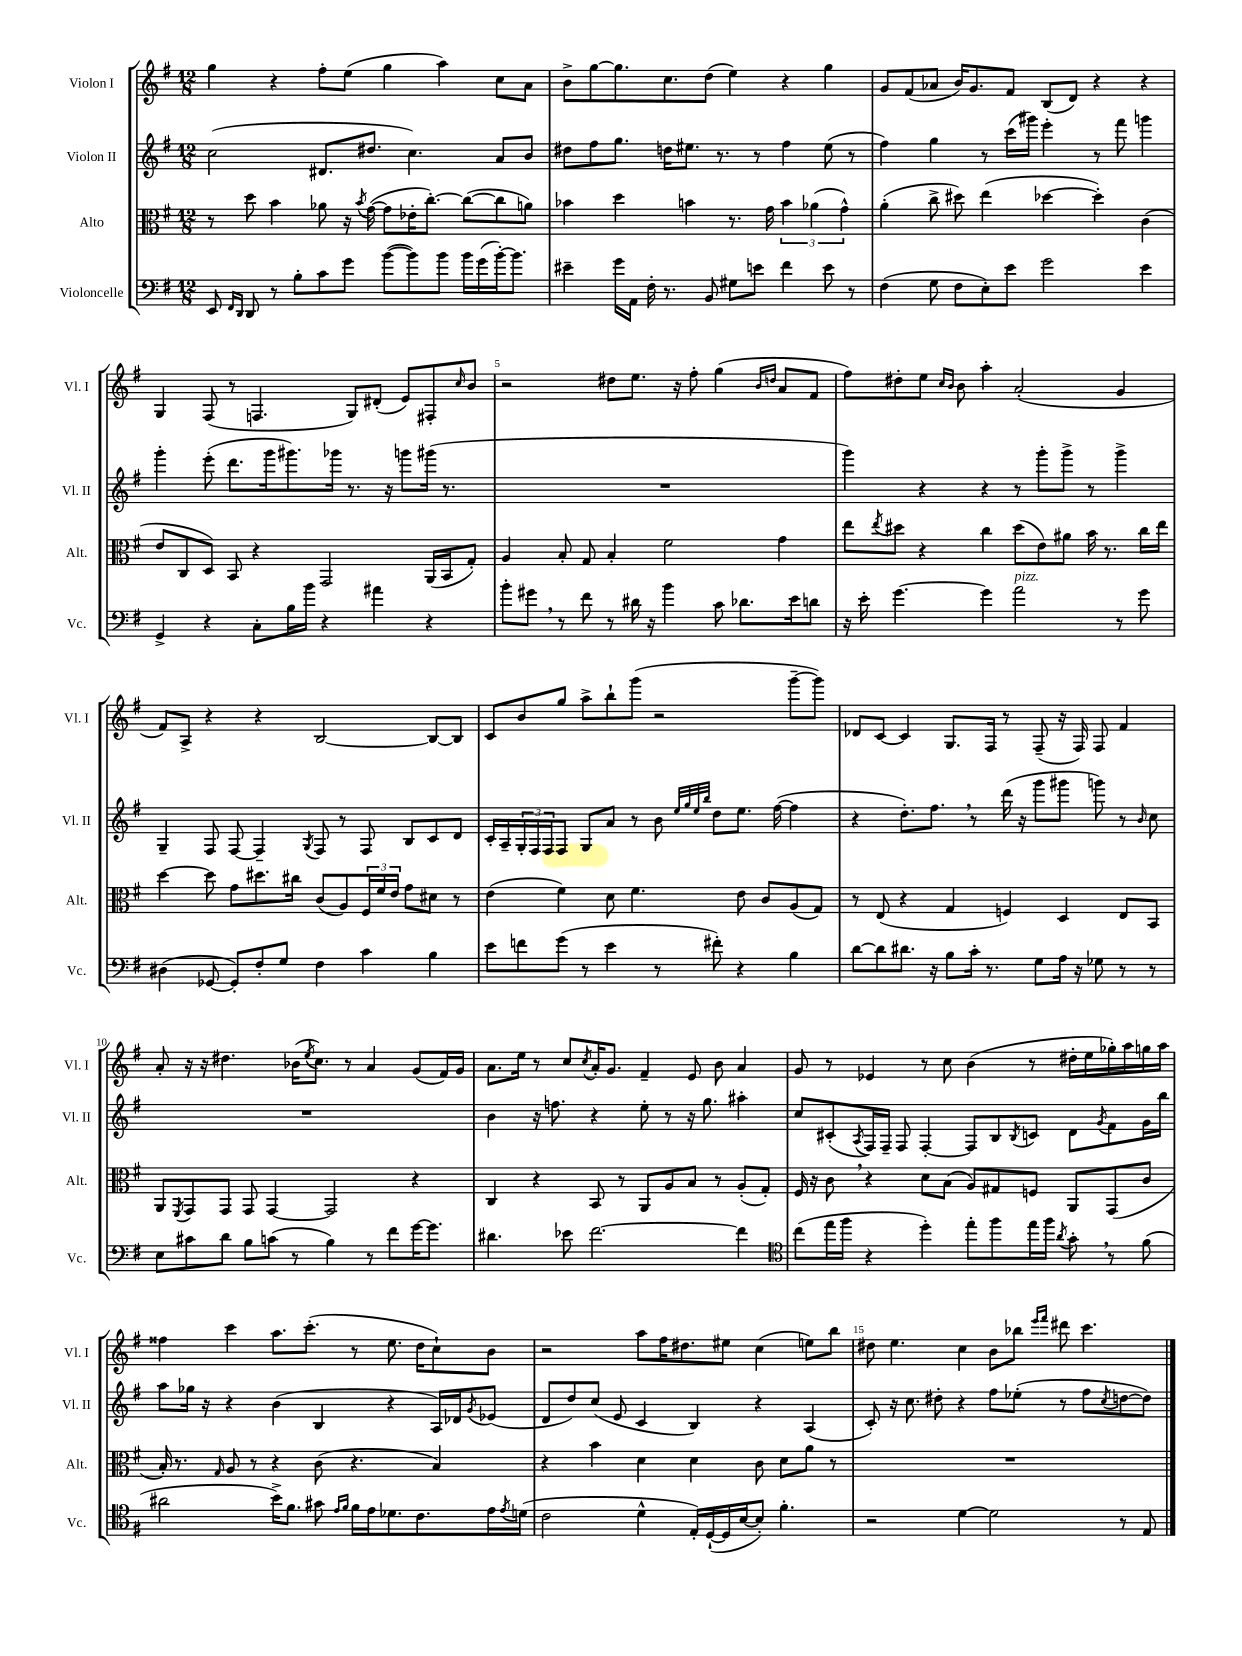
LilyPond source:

<<
\new StaffGroup <<
\new Staff = "s0" \with { instrumentName = "Violon I" shortInstrumentName = "Vl. I" } {
    \clef treble \key g \major \numericTimeSignature \time 12/8
    g''4 r4 fis''8-. e''8( g''4 a''4) c''8 a'8 |
    b'8-> g''8~ g''8. c''8. d''8( e''4) r4 g''4 |
    g'8 fis'8( aes'8 b'16) g'8. fis'8 b8( d'8) r4 r4 |
    g4 fis8( r8 f4. g8) dis'8-.( e'8) fis8-. \grace { c''16 } b'8 |
    r2 dis''8 e''8. r16 fis''8-. g''4( \grace { b'16 d''16 } a'8 fis'8 |
    fis''8) dis''8-. e''8 \grace { c''16 b'16 } b'8 a''4-. a'2-.( g'4 |
    fis'8) a8-> r4 r4 b2~ b8~ b8 |
    c'8 b'8 g''8 a''8-> b''8-! g'''8( r2 g'''8~-- g'''8) |
    des'8 c'8~ c'4 g8. fis16 r8 fis8--( r16 fis16) fis8 fis'4 |
    a'8-. r16 r16 dis''4. bes'16( \acciaccatura { e''8 } c''8.) r8 a'4 g'8( fis'16) g'16 |
    a'8. e''16 r8 c''8 \acciaccatura { c''8 } a'16-. g'8. fis'4-- e'8 b'8 a'4 |
    g'8 r8 ees'4 r8 c''8 b'4( r8 dis''16-. e''16 ges''16-.) a''16 g''16 a''16 |
    fisis''4 c'''4 a''8. c'''8.-.( r8 e''8. d''16 c''8-!) b'8 |
    r2 a''8 fis''16 dis''8. eis''8 c''4( e''8) b''8 |
    dis''8 e''4. c''4 b'8 bes''8 \grace { e'''16 fis'''16 } dis'''8 c'''4. \bar "|." |
}
\new Staff = "s1" \with { instrumentName = "Violon II" shortInstrumentName = "Vl. II" } {
    \clef treble \key g \major \numericTimeSignature \time 12/8
    c''2( dis'8. dis''8. c''4.) a'8 b'8 |
    dis''8 fis''8 g''8. d''16 eis''8. r8. r8 fis''4 eis''8( r8 |
    fis''4) g''4 r8 c'''16( gis'''16) e'''4-. r8 fis'''8 g'''4 |
    g'''4-. e'''8-.( d'''8. g'''16 gis'''8.) ges'''16 r8. r16 g'''8 gis'''16( r8. |
    R1. |
    g'''4) r4 r4 r8 g'''8-. g'''8-> r8 g'''4-> |
    g4-- fis8 fis8~ fis4-- \acciaccatura { g8 } fis8 r8 fis8 b8 c'8 d'8 |
    c'16-. a16-- \tuplet 3/2 { g16-. fis16 fis16 } fis8 g8 a'8 r8 b'8 \grace { e''32 g''32 e''32 b''32 } d''8 e''8. fis''16~( fis''4 |
    r4 d''8.-.) fis''8. \breathe r8 d'''16( r16 g'''8 gis'''8 g'''8) r8 \grace { b'16 } c''8 |
    R1. |
    b'4 r16 f''8. r4 e''8-. r8 r16 g''8. ais''4-. |
    c''8 cis'8-.( \acciaccatura { a8 } fis16) fis16-- fis8 fis4~-. fis8 b8 \acciaccatura { b8 } c'8 d'8 \acciaccatura { g'8 } fis'8 g'16 b''16 |
    a''8 ges''16 r16 r4 b'4( b4 r4 a16) des'16 \acciaccatura { g'8 } ees'8( |
    d'8 d''8) c''8( e'8 c'4 b4) r4 a4( |
    c'8-.) r16 c''8. dis''8-. r4 fis''8 ees''8-.( r8 fis''8 \acciaccatura { c''8 } d''8~ d''8) \bar "|." |
}
\new Staff = "s2" \with { instrumentName = "Alto" shortInstrumentName = "Alt." } {
    \clef alto \key g \major \numericTimeSignature \time 12/8
    r8 d''8 b'4 aes'8 r16 \acciaccatura { b'8 } g'16~( g'8 ees'16-. c''8.~-.) c''8~( c''8 a'8) |
    bes'4 d''4 b'4 r8. g'16 \tuplet 3/2 { b'4 aes'4( g'4-^) } |
    a'4-.( c''8-> dis''8) e''4( des''4~ des''4-.) c'4( |
    e'8 c8 d8) b,8 r4 g,2 a,16( b,16 g8-.) |
    a4 b8-. g8 b4-. fis'2 g'4 |
    e''8 \acciaccatura { e''8 } dis''8 r4 c''4 dis''8( e'8) ais'8 b'16 r8. c''16 e''16 |
    d''4~ d''8 g'8 dis''8. cis''16 c'8( a8) \tuplet 3/2 { fis16 fis'16 e'16 } g'8 dis'8 r8 |
    e'4( fis'4) d'8 fis'4. e'8 c'8 a8( g8) |
    r8 e8( r4 g4 f4) d4 e8 b,8 |
    a,8 \acciaccatura { fis,8 } g,8 g,8 g,8 g,4~ g,2 r4 |
    c4 r4 b,8 r8 a,8 a8 b8 r8 a8-.( g8-.) |
    fis16 r16 c'8 \breathe r4 d'8 b8( a8) gis8 f8 a,8 g,8( c'8 |
    b16-.) r8. \grace { g16 } a8 r8 r4 c'8( r4. b4) |
    r4 b'4 d'4 d'4 c'8 d'8 a'8 r8 |
    R1. \bar "|." |
}
\new Staff = "s3" \with { instrumentName = "Violoncelle" shortInstrumentName = "Vc." } {
    \clef bass \key g \major \numericTimeSignature \time 12/8
    e,8 \grace { fis,16 d,16 } d,8 r8 b8-. c'8 g'8 b'8~( b'8) b'8 b'16 g'16( b'16~-.) b'8. |
    eis'4-- g'16 a,16 fis16-. r8. b,8 gis8 e'8 fis'4 e'8 r8 |
    fis4( g8 fis8 e8-.) e'8 g'2 e'4 |
    g,4-> r4 c8-. b16 b'16 r4 ais'4 r4 |
    b'8-. gis'8 \breathe r8 fis'8 r8 dis'16 r16 b'4 c'8 des'8. e'16 d'8 |
    r16 e'16-. g'4.~ g'4 a'2^\markup { \italic "pizz." } r8 g'8 |
    dis4( ges,8~ ges,8-.) fis8-. g8 fis4 c'4 b4 |
    e'8 f'8 g'8( r8 e'4 r8 fis'8-.) r4 b4 |
    d'8~ d'8 dis'8. r16 b8 c'16-. r8. g8 a16 r16 ges8 r8 r8 |
    e8 cis'8 d'8 b8 c'8( r8 b4) r8 fis'8 g'16~ g'8. |
    dis'4. ees'8 fis'2.~ fis'4 |
    \clef tenor c''8( e''16 fis''16 r4 d''4-.) e''8-. fis''8 e''16 fis''16 \acciaccatura { a'8 } g'8-. \breathe r8 fis'8( |
    ais'2 b'16->) fis'8. gis'8 \grace { e'16 fis'16 } fis'16 e'16 des'8. c'8. e'16 \acciaccatura { e'8 } d'16( |
    c'2 d'4-^ e16-.) d16~-!( d16 b16~ b8-.) fis'4.-. |
    r2 d'4~ d'2 r8 e8 \bar "|." |
}
>>
>>
\layout { \context { \Score \override BarNumber.break-visibility = ##(#f #t #t) barNumberVisibility = #(every-nth-bar-number-visible 5) } }
